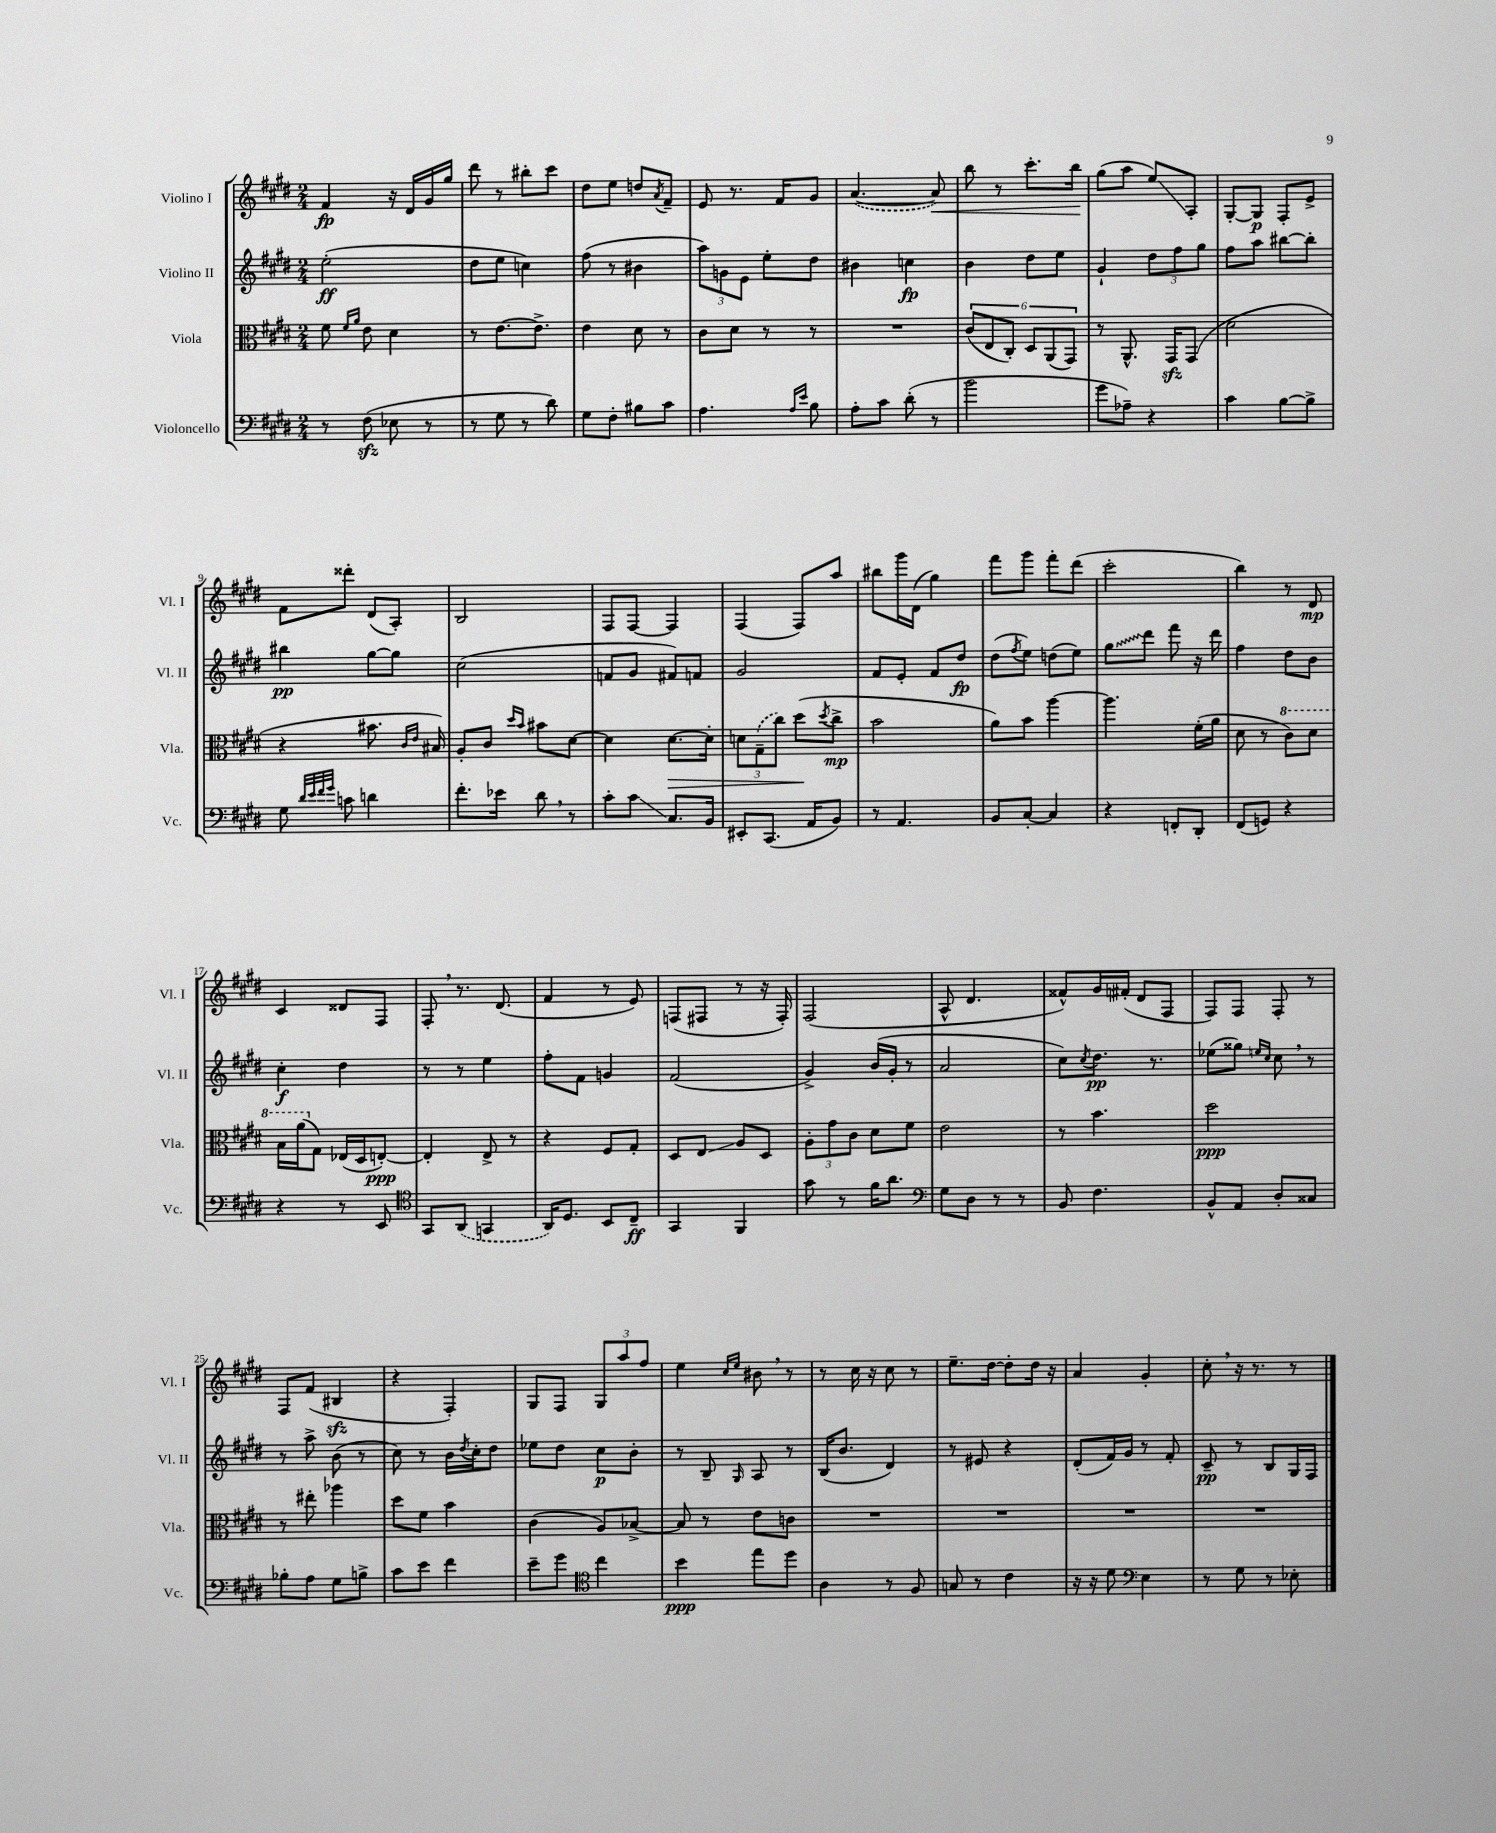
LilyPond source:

<<
\new StaffGroup <<
\new Staff = "s0" \with { instrumentName = "Violino I" shortInstrumentName = "Vl. I" } {
    \clef treble \key e \major \numericTimeSignature \time 2/4
    fis'4\fp r16 dis'16 gis'16 gis''16 |
    dis'''8 r8 bis''8-. cis'''8 |
    dis''8 e''8 d''8 \acciaccatura { a'8 } fis'8-- |
    e'8 r8. fis'16 gis'8 |
    \once \slurDashed a'4.~( a'8\<) |
    b''8 r8 cis'''8.-. b''16\! |
    gis''8( a''8 e''8\glissando) a8-. |
    gis8~-. gis8\p fis8-. e'8-> |
    fis'8 disis'''8-. dis'8( a8-.) |
    b2 |
    fis8 fis8~ fis4 |
    fis4( fis8) a''8 |
    bis''8 gis'''16 dis'16( gis''4) |
    fis'''8 gis'''8 fis'''8-. dis'''8( |
    cis'''2-. |
    b''4) r8 dis'8\mp |
    cis'4 disis'8 fis8 |
    fis8-. \breathe r8. dis'8.( |
    fis'4 r8 e'8) |
    f8( fis8 r8 r16 fis16-.) |
    fis2( |
    a8-^ dis'4. |
    fisis'8-^) gis'16 fis'16-.( dis'8 fis8 |
    fis8) fis8 fis8-. r8 |
    fis8 fis'8( bis4\sfz |
    r4 fis4-.) |
    gis8 fis8 \tuplet 3/2 { gis8 a''8 fis''8 } |
    e''4 \grace { cis''16 e''16 } bis'8 \breathe r8 |
    r8 cis''16 r16 cis''8 r8 |
    e''8.-- dis''16~ dis''8-. dis''16 r16 |
    a'4 gis'4-. |
    cis''8-. \breathe r16 r8. r8 \bar "|." |
}
\new Staff = "s1" \with { instrumentName = "Violino II" shortInstrumentName = "Vl. II" } {
    \clef treble \key e \major \numericTimeSignature \time 2/4
    e''2-.\ff( |
    dis''8 e''8 c''4) |
    fis''8( r8 bis'4 |
    \tuplet 3/2 { a''8) g'8 e'8 } e''8-. dis''8 |
    bis'4 c''4\fp |
    b'4 dis''8 e''8 |
    gis'4-! \tuplet 3/2 { dis''8 fis''8 gis''8 } |
    fis''8 a''8 bis''8~ bis''8-. |
    bis''4\pp gis''8~ gis''8 |
    cis''2( |
    f'8 gis'8 fis'8) f'8 |
    gis'2 |
    fis'8 e'8-. fis'8 dis''8\fp |
    dis''8( \acciaccatura { fis''8 } e''8) d''8( e''8) |
    \once \override Glissando.style = #'zigzag gis''8\glissando dis'''8 fis'''8 r16 dis'''16 |
    fis''4 dis''8 b'8 |
    cis''4-.\f dis''4 |
    r8 r8 e''4 |
    fis''8-. fis'8 g'4 |
    fis'2( |
    gis'4->) b'16( gis'16-. r8 |
    a'2 |
    cis''8) \acciaccatura { cis''8 } dis''8.\pp r8. |
    ees''8( gisis''8) \grace { e''16 cis''16 } cis''8 \breathe r8 |
    r8 a''8-> b'8( r8 |
    cis''8) r8 b'16 \acciaccatura { dis''8 } cis''16-. dis''8 |
    ees''8 dis''8 cis''8\p b'8-. |
    r8 b8-- \grace { gis16 } a8 r8 |
    b16( b'8. dis'4) |
    r8 eis'8 r4 |
    dis'8-.( fis'16) gis'16 r8 fis'8-. |
    cis'8--\pp r8 b8 gis16 fis16 \bar "|." |
}
\new Staff = "s2" \with { instrumentName = "Viola" shortInstrumentName = "Vla." } {
    \clef alto \key e \major \numericTimeSignature \time 2/4
    fis'8 \grace { fis'16 a'16 } e'8 dis'4 |
    r8 e'8.~ e'8.-> |
    e'4 dis'8 r8 |
    cis'8 dis'8 r8 r8 |
    R2 |
    \tuplet 6/4 { cis'8( e8 cis8-.) dis8 a,8( gis,8) } |
    r8 a,8.-^ gis,16\sfz gis,8( |
    dis'2 |
    r4 bis'8. \grace { cis'16 e'16 } bis16) |
    a8-. cis'8 \grace { dis''16 b'16 } bis'8 dis'8~ |
    dis'4 dis'8.~\> dis'16-. |
    \tuplet 3/2 { d'8 \once \slurDashed gis8--( cis''8) } dis''8\!( \acciaccatura { dis''8 } cis''8->\mp |
    b'2 |
    a'8) b'8 a''4~ |
    a''4. fis'16-.( a'16 |
    dis'8 r8 \ottava #1 cis''8) dis''8 |
    b'16 a''16( \ottava #0 gis8) ees16( dis16 e8~-.\ppp) |
    e4-. e8-> r8 |
    r4 fis8 gis8-. |
    dis8 e8\glissando a8 dis8 |
    \tuplet 3/2 { a8-. gis'8 cis'8 } dis'8 fis'8 |
    e'2 |
    r8 b'4. |
    dis''2\ppp |
    r8 eis''8-. aes''4 |
    dis''8 fis'8 b'4 |
    cis'4( a8) bes8~-> |
    bes8 r8 e'8 c'8 |
    R2 |
    R2 |
    R2 |
    R2 \bar "|." |
}
\new Staff = "s3" \with { instrumentName = "Violoncello" shortInstrumentName = "Vc." } {
    \clef bass \key e \major \numericTimeSignature \time 2/4
    r8 fis8\sfz( ees8 r8 |
    r8 gis8 r8 dis'8) |
    gis8 fis8-. bis8 cis'8 |
    a4. \grace { a16 e'16 } b8 |
    a8-. cis'8 dis'8-.( r8 |
    b'2 |
    gis'8 aes8--) r4 |
    cis'4 b8~ b8-> |
    gis8 \grace { dis'32 e'32 fis'32 gis'32 } c'8 d'4 |
    fis'8.-. ees'16 dis'8 \breathe r8 |
    cis'8-. cis'8\glissando cis8. b,16 |
    eis,8-. cis,8.( a,16 b,8) |
    r8 a,4. |
    b,8 cis8~-. cis4 |
    r4 f,8-. dis,8-. |
    fis,8( g,8) r4 |
    r4 r8 e,8 |
    \clef tenor gis,8 \once \slurDashed a,8( g,4 |
    a,16) dis8. b,8 cis8--\ff |
    gis,4 fis,4 |
    gis'8 r8 fis'16 a'8. |
    \clef bass gis8 dis8 r8 r8 |
    b,8 fis4. |
    b,8-^ a,8 dis8-. cisis8 |
    bes8-. a8 gis8 b8-> |
    cis'8 e'8 fis'4 |
    e'8-- gis'8 \clef tenor cis''4 |
    b'4\ppp e''8 dis''8 |
    a4 r8 fis8 |
    g8 r8 cis'4 |
    r16 r16 dis'8 \clef bass e4 |
    r8 gis8 r8 ees8-. \bar "|." |
}
>>
>>
